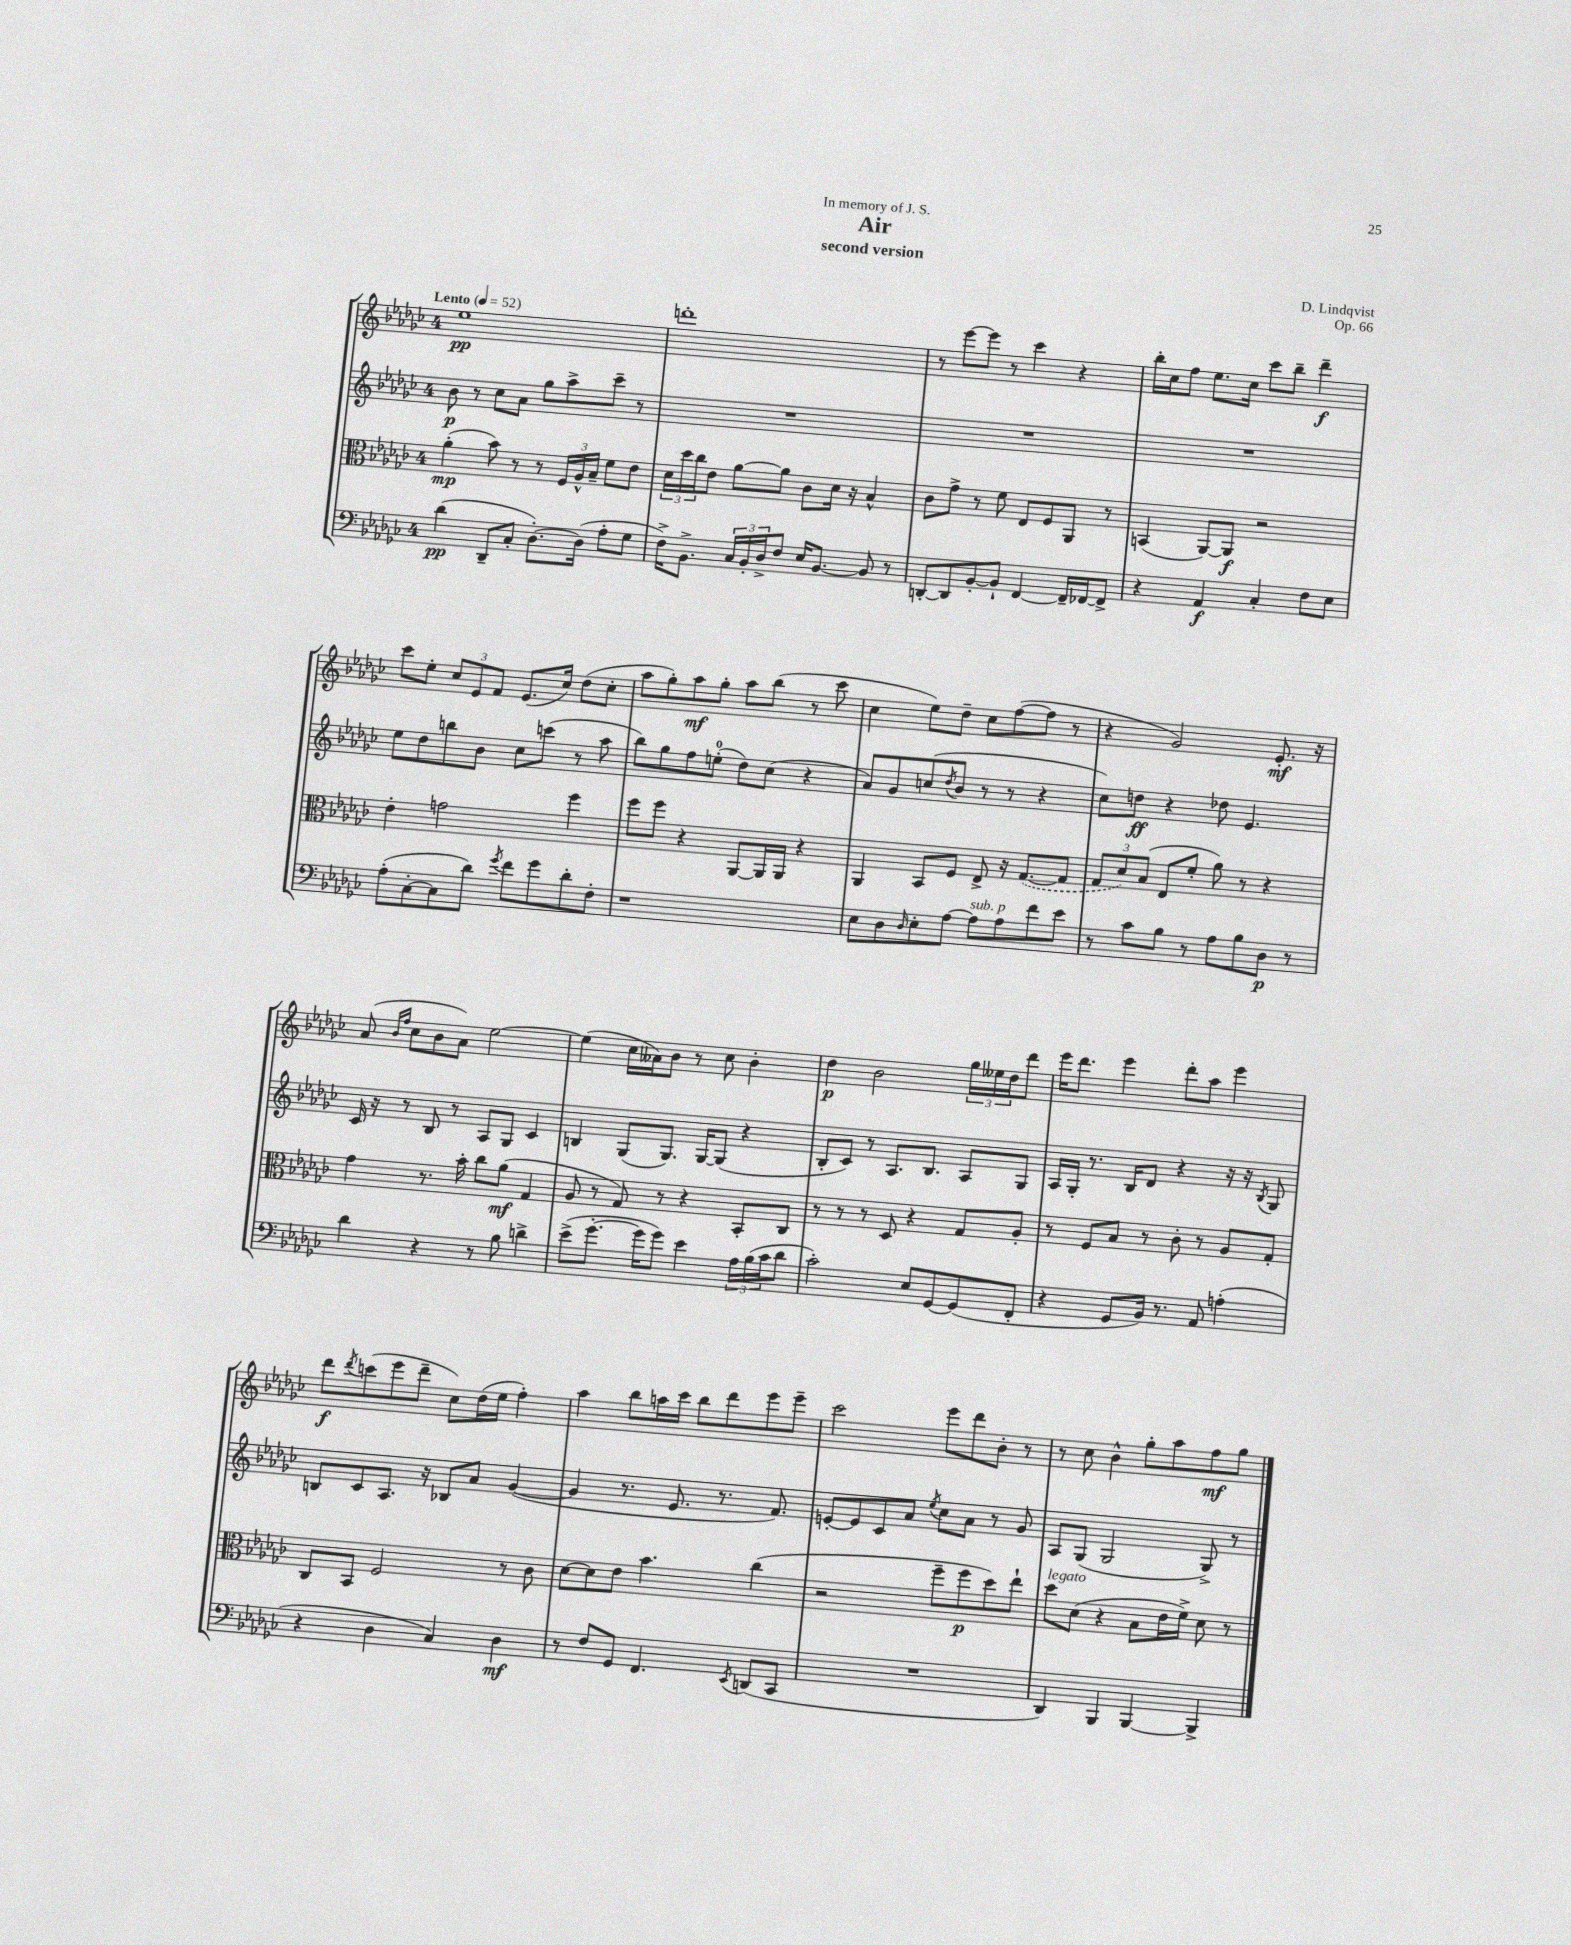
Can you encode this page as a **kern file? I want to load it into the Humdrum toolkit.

**kern	**dynam	**kern	**dynam	**kern	**dynam	**kern	**dynam
*part4	*part4	*part3	*part3	*part2	*part2	*part1	*part1
*staff4	*staff4	*staff3	*staff3	*staff2	*staff2	*staff1	*staff1
*clefF4	*	*clefC3	*	*clefG2	*	*clefG2	*
*k[b-e-a-d-g-c-]	*	*k[b-e-a-d-g-c-]	*	*k[b-e-a-d-g-c-]	*	*k[b-e-a-d-g-c-]	*
*M4/4	*	*M4/4	*	*M4/4	*	*M4/4	*
*MM52	*	*MM52	*	*MM52	*	*MM52	*
=1	=1	=1	=1	=1	=1	=1	=1
!	!	!	!	!	!	!LO:TX:a:B:t=Lento	!
(4d-\	pp	(4a-'\	mp	8b-\	p	1ee-	pp
.	.	.	.	8r	.	.	.
8DD-~/L	.	8b-\)	.	8cc-\L	.	.	.
8C-'/J	.	8r	.	8a-\J	.	.	.
[8.D-'\L)	.	8r	.	8gg-\L	.	.	.
.	.	24F/LL	.	8aa-^\	.	.	.
.	.	24A-^^/	.	.	.	.	.
(16D-\Jk]	.	.	.	.	.	.	.
.	.	24B-~/JJ	.	.	.	.	.
8A-'\L	.	8f\L	.	8ccc-~\J	.	.	.
8G-\J	.	8e-\J	.	8r	.	.	.
=2	=2	=2	=2	=2	=2	=2	=2
16F^\KL)	.	24d-\LL	.	1r	.	1dddn'	.
.	.	24dd-\	.	.	.	.	.
8.BB-^\J	.	.	.	.	.	.	.
.	.	24cc-\J	.	.	.	.	.
.	.	8e-\J	.	.	.	.	.
24C-/LL	.	[8a-\L	.	.	.	.	.
24BB-'/	.	.	.	.	.	.	.
24D-^/J	.	.	.	.	.	.	.
8F/J	.	8a-\J]	.	.	.	.	.
16E-/KL	.	8c-\L	.	.	.	.	.
[8.BB-/J	.	.	.	.	.	.	.
.	.	16d-\Jk	.	.	.	.	.
.	.	16r	.	.	.	.	.
8BB-/]	.	4B-^^/	.	.	.	.	.
8r	.	.	.	.	.	.	.
=3	=3	=3	=3	=3	=3	=3	=3
[8DDn'/L	.	8c-\L	.	1r	.	8r	.
8DD/]	.	8g-^\J	.	.	.	[8eee-\L	.
[8BB-'/	.	8r	.	.	.	8eee-\J]	.
8BB-`/J]	.	8f\	.	.	.	8r	.
[4FF/	.	8E-/L	.	.	.	4ccc-\	.
.	.	8F/	.	.	.	.	.
16FF~/LL]	.	8AA-/J	.	.	.	4r	.
[16FF-X/J	.	.	.	.	.	.	.
8FF-^/J]	.	8r	.	.	.	.	.
=4	=4	=4	=4	=4	=4	=4	=4
4r	.	(4BBn/	.	1r	.	16bb-'\LL	.
.	.	.	.	.	.	16cc-\J	.
.	.	.	.	.	.	8ff\J	.
4AA-/	f	[8AA-/L)	.	.	.	8.ee-\L	.
.	.	8AA-/J]	f	.	.	.	.
.	.	.	.	.	.	16cc-\Jk	.
4C-'/	.	2r	.	.	.	8ccc-\L	.
.	.	.	.	.	.	8bb-~\J	.
8F\L	.	.	.	.	.	4ddd-~\	f
8E-\J	.	.	.	.	.	.	.
!!LO:LB:g=z
=5	=5	=5	=5	=5	=5	=5	=5
(8A-'\L	.	4e-'\	.	8ee-\L	.	8ccc-\L	.
[8C-'\	.	.	.	8dd-\	.	8ee-'\J	.
8C-\]	.	2gn\	.	8bbn\	.	12cc-/L	.
.	.	.	.	.	.	12e-/	.
8d-\J)	.	.	.	8b-\J	.	.	.
.	.	.	.	.	.	12f/J	.
8qg-/	.	.	.	.	.	.	.
8f\L	.	.	.	8cc-\L	.	(8.e-/L	.
8g-\	.	.	.	(8cccn\J	.	.	.
.	.	.	.	.	.	16cc-/Jk)	.
8d-'\	.	4ff\	.	8r	.	(8dd-\L	.
8F'\J	.	.	.	8aa-\	.	8cc-'\J	.
=6	=6	=6	=6	=6	=6	=6	=6
1r	.	8ff\L	.	8bb-\L)	.	8aa-\L	.
.	.	8ff\J	.	8gg-\	.	8gg-'\)	.
.	.	4r	.	8ff\	.	8aa-\	mf
.	.	.	.	(8een'\J	.	8gg-'\J	.
.	.	[8AA-/L	.	8dd-\L)	.	8aa-\L	.
.	.	16AA-/L]	.	(8cc-\J	.	(8bb-\J	.
.	.	16AA-/JJ	.	.	.	.	.
.	.	4r	.	4r	.	8r	.
.	.	.	.	.	.	8ccc-\	.
=7	=7	=7	=7	=7	=7	=7	=7
8E-\L	.	4AA-/	.	8a-/L)	.	4cc-\	.
8D-\	.	.	.	8g-/	.	.	.
16qqD-/	.	.	.	.	.	.	.
8E-'\	.	8BB-/L	.	(8ccn/	.	8ee-\L)	.
.	.	.	.	8qdd-/	.	.	.
[8A-\J	.	8F/J	.	8b-/J	.	8dd-~\J	.
!LO:TX:a:i:t=sub. p	!	!	!	!	!	!	!
8A-\L]	.	8E-^/	.	8r	.	8cc-\L	.
8A-\	.	16r	.	8r	.	([8ff\	.
.	.	([8.G-/L	.	.	.	.	.
8f\	.	.	.	4r	.	8ff\J]	.
8e-\J	.	8G-/J]	.	.	.	8r	.
=8	=8	=8	=8	=8	=8	=8	=8
8r	.	12G-/L	.	8cc-\L)	.	4r	.
.	.	12d-/)	.	.	.	.	.
8c-\L	.	.	.	8ddn\J	ff	.	.
.	.	(12B-/J	.	.	.	.	.
8B-\J	.	8E-/L	.	4r	.	2g-/)	.
8r	.	8f'/J	.	.	.	.	.
8A-\L	.	8a-\)	.	8dd-X\	.	.	.
8B-\	.	8r	.	4.e-/	.	.	.
8D-\J	p	4r	.	.	.	8.e-'/	mf
8r	.	.	.	.	.	.	.
.	.	.	.	.	.	16r	.
!!LO:LB:g=z
=9	=9	=9	=9	=9	=9	=9	=9
4d-\	.	4g-\	.	16c-/	.	(8a-/	.
.	.	.	.	16r	.	.	.
.	.	.	.	.	.	16qqb-/LL	.
.	.	.	.	.	.	16qqff/JJ	.
.	.	.	.	8r	.	8cc-\L	.
4r	.	8.r	.	8B-/	.	8b-\	.
.	.	.	.	8r	.	8a-\J)	.
.	.	16b-'\	.	.	.	.	.
8r	.	8cc-\L	.	8A-/L	.	[2ee-\	.
8B-\	.	(8a-\J	mf	8G-/J	.	.	.
4dn^\	.	4G-/	.	4c-/	.	.	.
=10	=10	=10	=10	=10	=10	=10	=10
(8e-^\L	.	8A-/	.	4Bn/	.	(4ee-\]	.
[8.g-'\J	.	8r	.	.	.	.	.
.	.	8G-/)	.	(8G-/L	.	16cc-\LL	.
16g-\KL]	.	.	.	.	.	16a--X\J)	.
8g-\J)	.	8r	.	8.G-/J)	.	8b-\J	.
4e-\	.	4r	.	.	.	8r	.
.	.	.	.	[16G-/KL	.	.	.
.	.	.	.	(8G-/J]	.	8cc-\	.
24A-\LL	.	8BB-'/L	.	4r	.	4b-'\	.
(24B-\	.	.	.	.	.	.	.
24c-\J	.	.	.	.	.	.	.
8d-\J	.	8C-/J	.	.	.	.	.
=11	=11	=11	=11	=11	=11	=11	=11
2c-'\)	.	8r	.	8B-'/L	.	4dd-\	p
.	.	8r	.	8c-/J)	.	.	.
.	.	8r	.	8r	.	2b-\	.
.	.	8D-/	.	8.A-/L	.	.	.
8E-/L	.	4r	.	.	.	.	.
.	.	.	.	8.B-/J	.	.	.
[8GG-/	.	.	.	.	.	.	.
(8GG-/]	.	8G-/L	.	8A-/L	.	24gg-\LL	.
.	.	.	.	.	.	24ee--X\	.
.	.	.	.	.	.	24dd-\J	.
8FF'/J	.	8A-'/J	.	8G-/J	.	8ddd-\J	.
=12	=12	=12	=12	=12	=12	=12	=12
4r	.	8r	.	16A-/LL	.	16eee-\KL	.
.	.	.	.	16G-'/JJ	.	8.ddd-\J	.
.	.	8F/L	.	8.r	.	.	.
8GG-/L	.	8B-/J	.	.	.	4eee-\	.
.	.	.	.	16B-/KL	.	.	.
16BB-/Jk)	.	8r	.	8d-/J	.	.	.
8.r	.	.	.	.	.	.	.
.	.	8c-'\	.	4r	.	8ddd-'\L	.
8AA-/	.	8r	.	.	.	8aa-\J	.
(4An'\	.	8A-/L	.	16r	.	4eee-\	.
.	.	.	.	16r	.	.	.
.	.	.	.	8qB-/	.	.	.
.	.	8G-'/J	.	8G-/	.	.	.
!!LO:LB:g=z
=13	=13	=13	=13	=13	=13	=13	=13
4r	.	8C-/L	.	8Bn/L	.	8ddd-\L	f
.	.	.	.	.	.	8qddd-/	.
.	.	8BB-/J	.	8c-/	.	(8cccn\	.
4D-\	.	2F/	.	8.A-/J	.	8eee-\	.
.	.	.	.	.	.	8ddd-~\J	.
.	.	.	.	16r	.	.	.
4C-/)	.	.	.	8B-X/L	.	8cc-\L)	.
.	.	.	.	8a-/J	.	(16dd-\L	.
.	.	.	.	.	.	16ee-\JJ	.
4D-\	mf	8r	.	([4g-/	.	4ff'\)	.
.	.	8c-\	.	.	.	.	.
=14	=14	=14	=14	=14	=14	=14	=14
8r	.	[8d-\L	.	4g-/]	.	4aa-\	.
8F/L	.	8d-\]	.	.	.	.	.
8GG-/J	.	8e-\J	.	8.r	.	8bb-\L	.
4.FF/	.	4.b-\	.	.	.	16aan\L	.
.	.	.	.	8.e-/	.	16ccc-\JJ	.
.	.	.	.	.	.	8bb-\L	.
.	.	.	.	8.r	.	8ddd-\	.
8qEE-/	.	.	.	.	.	.	.
(8DDn/L	.	(4cc-\	.	.	.	8eee-\	.
.	.	.	.	8.f/)	.	.	.
8CC-/J	.	.	.	.	.	8eee-~\J	.
=15	=15	=15	=15	=15	=15	=15	=15
1r	.	2r	.	[8en'/L	.	2ccc-\	.
.	.	.	.	8e/]	.	.	.
.	.	.	.	8c-/	.	.	.
.	.	.	.	8a-/J	.	.	.
.	.	.	.	8qee-/	.	.	.
.	.	8ff~\L	.	8cc-\L	.	8eee-\L	.
.	.	8ff\	p	8a-\J	.	8ddd-\	.
.	.	8dd-\)	.	8r	.	8b-'\J	.
.	.	8ee-`\J	.	8g-/	.	8r	.
=16	=16	=16	=16	=16	=16	=16	=16
!	!	!LO:TX:a:i:t=legato	!	!	!	!	!
4DD-/)	.	8dd-\L	.	8A-/L	.	8r	.
.	.	(8d-\J	.	(8G-/J	.	8cc-\	.
4BBB-/	.	4r	.	2G-/	.	4b-^^\	.
[4BBB-/	.	8B-\L	.	.	.	8gg-'\L	.
.	.	16e-\L	.	.	.	8aa-\	.
.	.	16f^\JJ)	.	.	.	.	.
4BBB-^/]	.	8d-\	.	8G-^/)	.	8ff\	mf
.	.	8r	.	8r	.	8gg-\J	.
==	==	==	==	==	==	==	==
*-	*-	*-	*-	*-	*-	*-	*-
